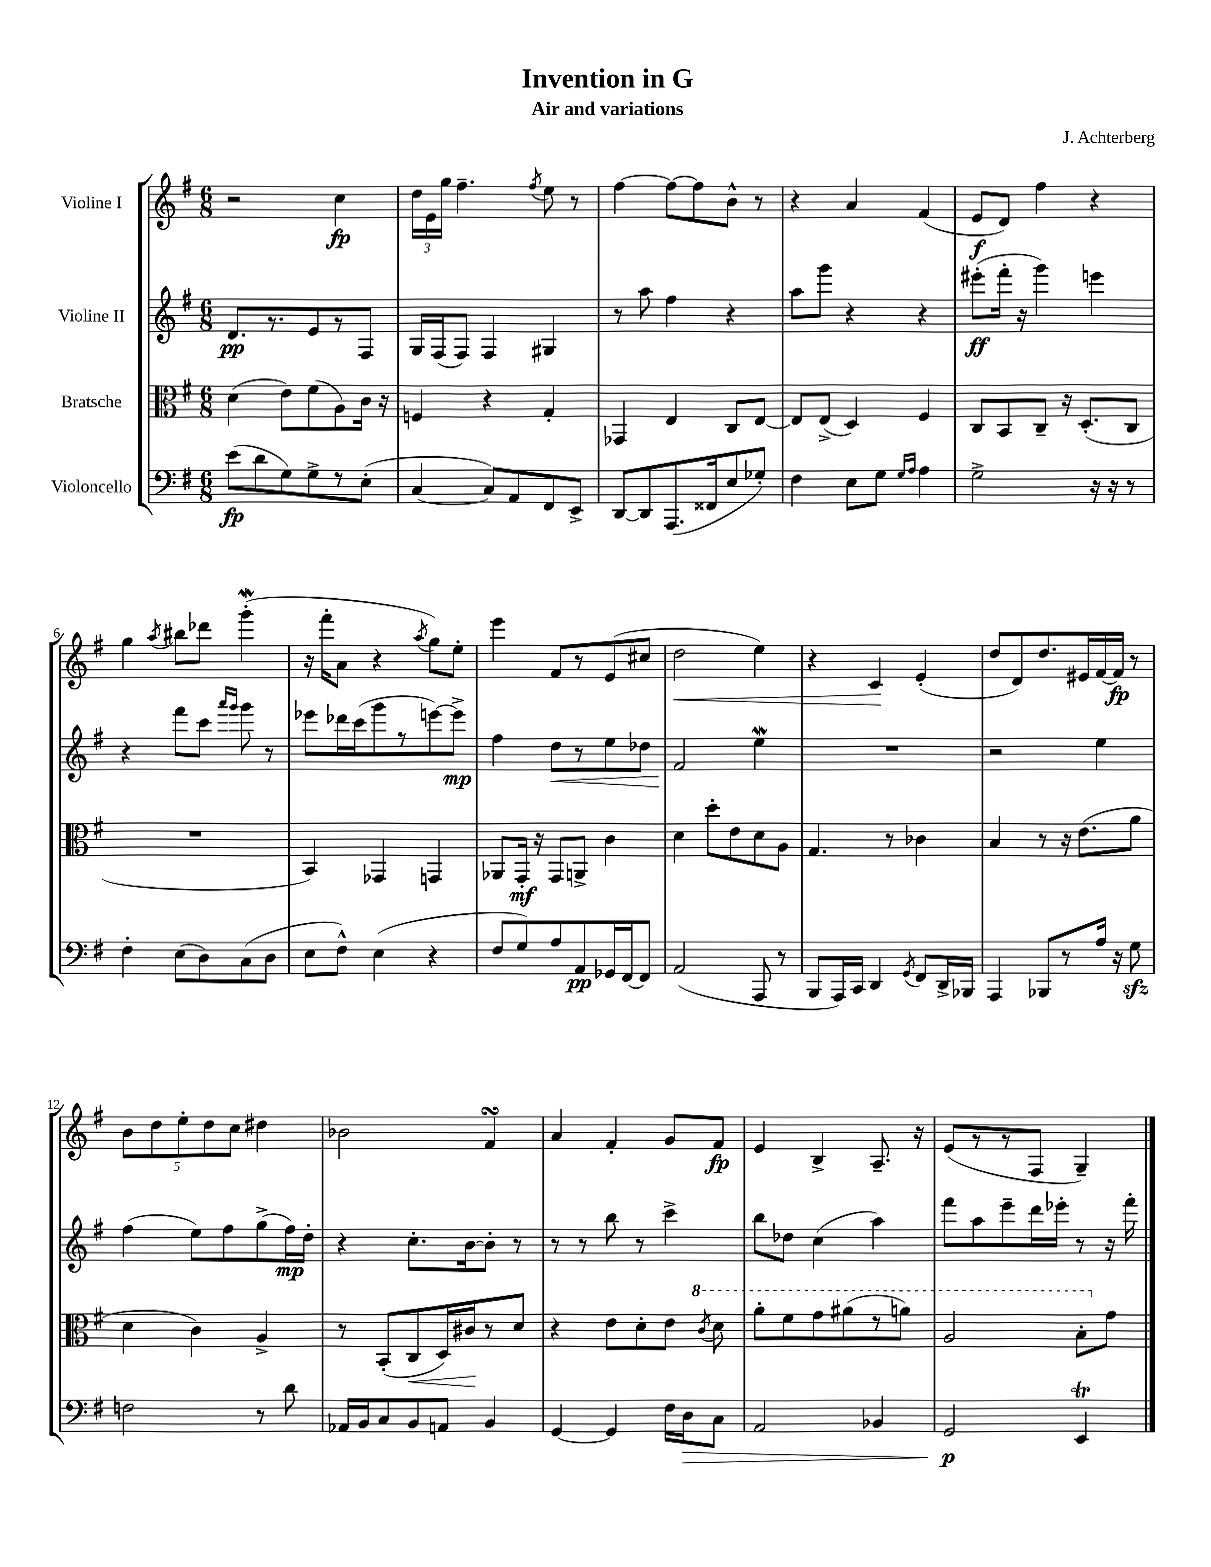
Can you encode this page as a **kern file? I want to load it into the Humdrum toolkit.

**kern	**kern	**kern	**kern
*staff4	*staff3	*staff2	*staff1
*clefF4	*clefC3	*clefG2	*clefG2
*k[f#]	*k[f#]	*k[f#]	*k[f#]
*M6/8	*M6/8	*M6/8	*M6/8
(8e	(4d	8.d	2r
8d	.	.	.
.	.	8.r	.
8G)	8e)	.	.
8G^	(8f#	8e	.
8r	8A)	8r	4cc
(8E'	16c	8F#	.
.	16r	.	.
=	=	=	=
[4C	4F	16G	24dd
.	.	.	24e
.	.	(16F#	.
.	.	.	24gg
.	.	8F#)	4.ff#~
8C])	4r	4F#	.
8AA	.	.	.
.	.	.	8qff#
8FF#	4G'	4G#	8ee
8EE^	.	.	8r
=	=	=	=
[8DD	4GG-	8r	[4ff#
8DD]	.	8aa	.
(8.AAA	4E	4ff#	8ff#_
.	.	.	8ff#]
16FF##	.	.	.
8E	8C	4r	8b^^
8G-')	[8E	.	8r
=	=	=	=
4F#	8E]	8aa	4r
.	(8E^	8ggg	.
8E	4D)	4r	4a
8G	.	.	.
16qqG	.	.	.
16qqA	.	.	.
4A	4F#	4r	(4f#
=	=	=	=
2G^	8C	(8eee#'	8e
.	8BB	16fff#'	8d)
.	.	16r	.
.	8C~	4ggg)	4ff#
.	16r	.	.
.	(8.D'	.	.
16r	.	4eee	4r
16r	.	.	.
8r	8C	.	.
=	=	=	=
4F#'	2.r	4r	4gg
.	.	.	8qaa
(8E	.	8fff#	8bb#
8D)	.	8ccc	8ddd-
.	.	16qqaaa	.
.	.	16qqggg	.
(8C	.	8ggg	(4ggg'
8D	.	8r	.
=	=	=	=
8E	4BB)	8eee-	16r
.	.	.	16fff#'
8F#^^)	.	16ddd-	8a
.	.	(16ccc	.
(4E	4GG-	8ggg	4r
.	.	8r	.
.	.	.	8qaa
4r	4GG	[8eee)	8gg)
.	.	8eee^]	8ee'
=	=	=	=
8F#	8AA-	4ff#	4eee
8G)	16GG'	.	.
.	16r	.	.
8A	8GG	8dd	8f#
8AA	8AA^	8r	8r
16GG-	4c	8ee	(8e
[16FF#	.	.	.
8FF#]	.	8dd-	8cc#
=	=	=	=
(2AA	4d	2f#	2dd
.	8dd'	.	.
.	8e	.	.
8AAA	8d	4ee	4ee)
8r	8A	.	.
=	=	=	=
8BBB	4.G	2.r	4r
16AAA)	.	.	.
16CC	.	.	.
4DD	.	.	4c
.	8r	.	.
8qGG	.	.	.
8FF#	4c-	.	(4e'
16DD^	.	.	.
16BBB-	.	.	.
=	=	=	=
4AAA	4B	2r	8dd
.	.	.	8d)
8BBB-	8r	.	8.dd
8r	16r	.	.
.	(8.e	.	16e#
16A	.	4ee	[16f#
16r	.	.	16f#]
8G	8a	.	8r
=	=	=	=
2F	4d	(4ff#	10b
.	.	.	10dd
.	.	.	10ee'
.	4c)	8ee)	.
.	.	.	10dd
.	.	8ff#	.
.	.	.	10cc
8r	4A^	(8gg^	4dd#
8d	.	16ff#)	.
.	.	16dd'	.
=	=	=	=
16AA-	8r	4r	2b-
16BB	.	.	.
8C	(8BB'	.	.
8BB	8C	8.cc'	.
8AA	16D)	.	.
.	16c#	[16b	.
4BB	8r	8b']	4f#
.	8d	8r	.
=	=	=	=
[4GG	4r	8r	4a
.	.	8r	.
4GG]	8e	8bb	4f#'
.	8d'	8r	.
16F#	8e	4ccc^	8g
16D	.	.	.
.	8qcc	.	.
8C	8dd	.	8f#
=	=	=	=
2AA	8aa'	8bb	4e
.	8ff#	8dd-	.
.	8gg	(4cc	4B^
.	(8aa#	.	.
4BB-	8r	4aa)	8.A~
.	8aa)	.	.
.	.	.	16r
=	=	=	=
2GG	2a	8fff#	(8e
.	.	8aa	8r
.	.	8eee~	8r
.	.	16ddd	8F#
.	.	16eee-'	.
4EE	8b'	8r	4G~)
.	8g	16r	.
.	.	16fff#'	.
==	==	==	==
*-	*-	*-	*-
